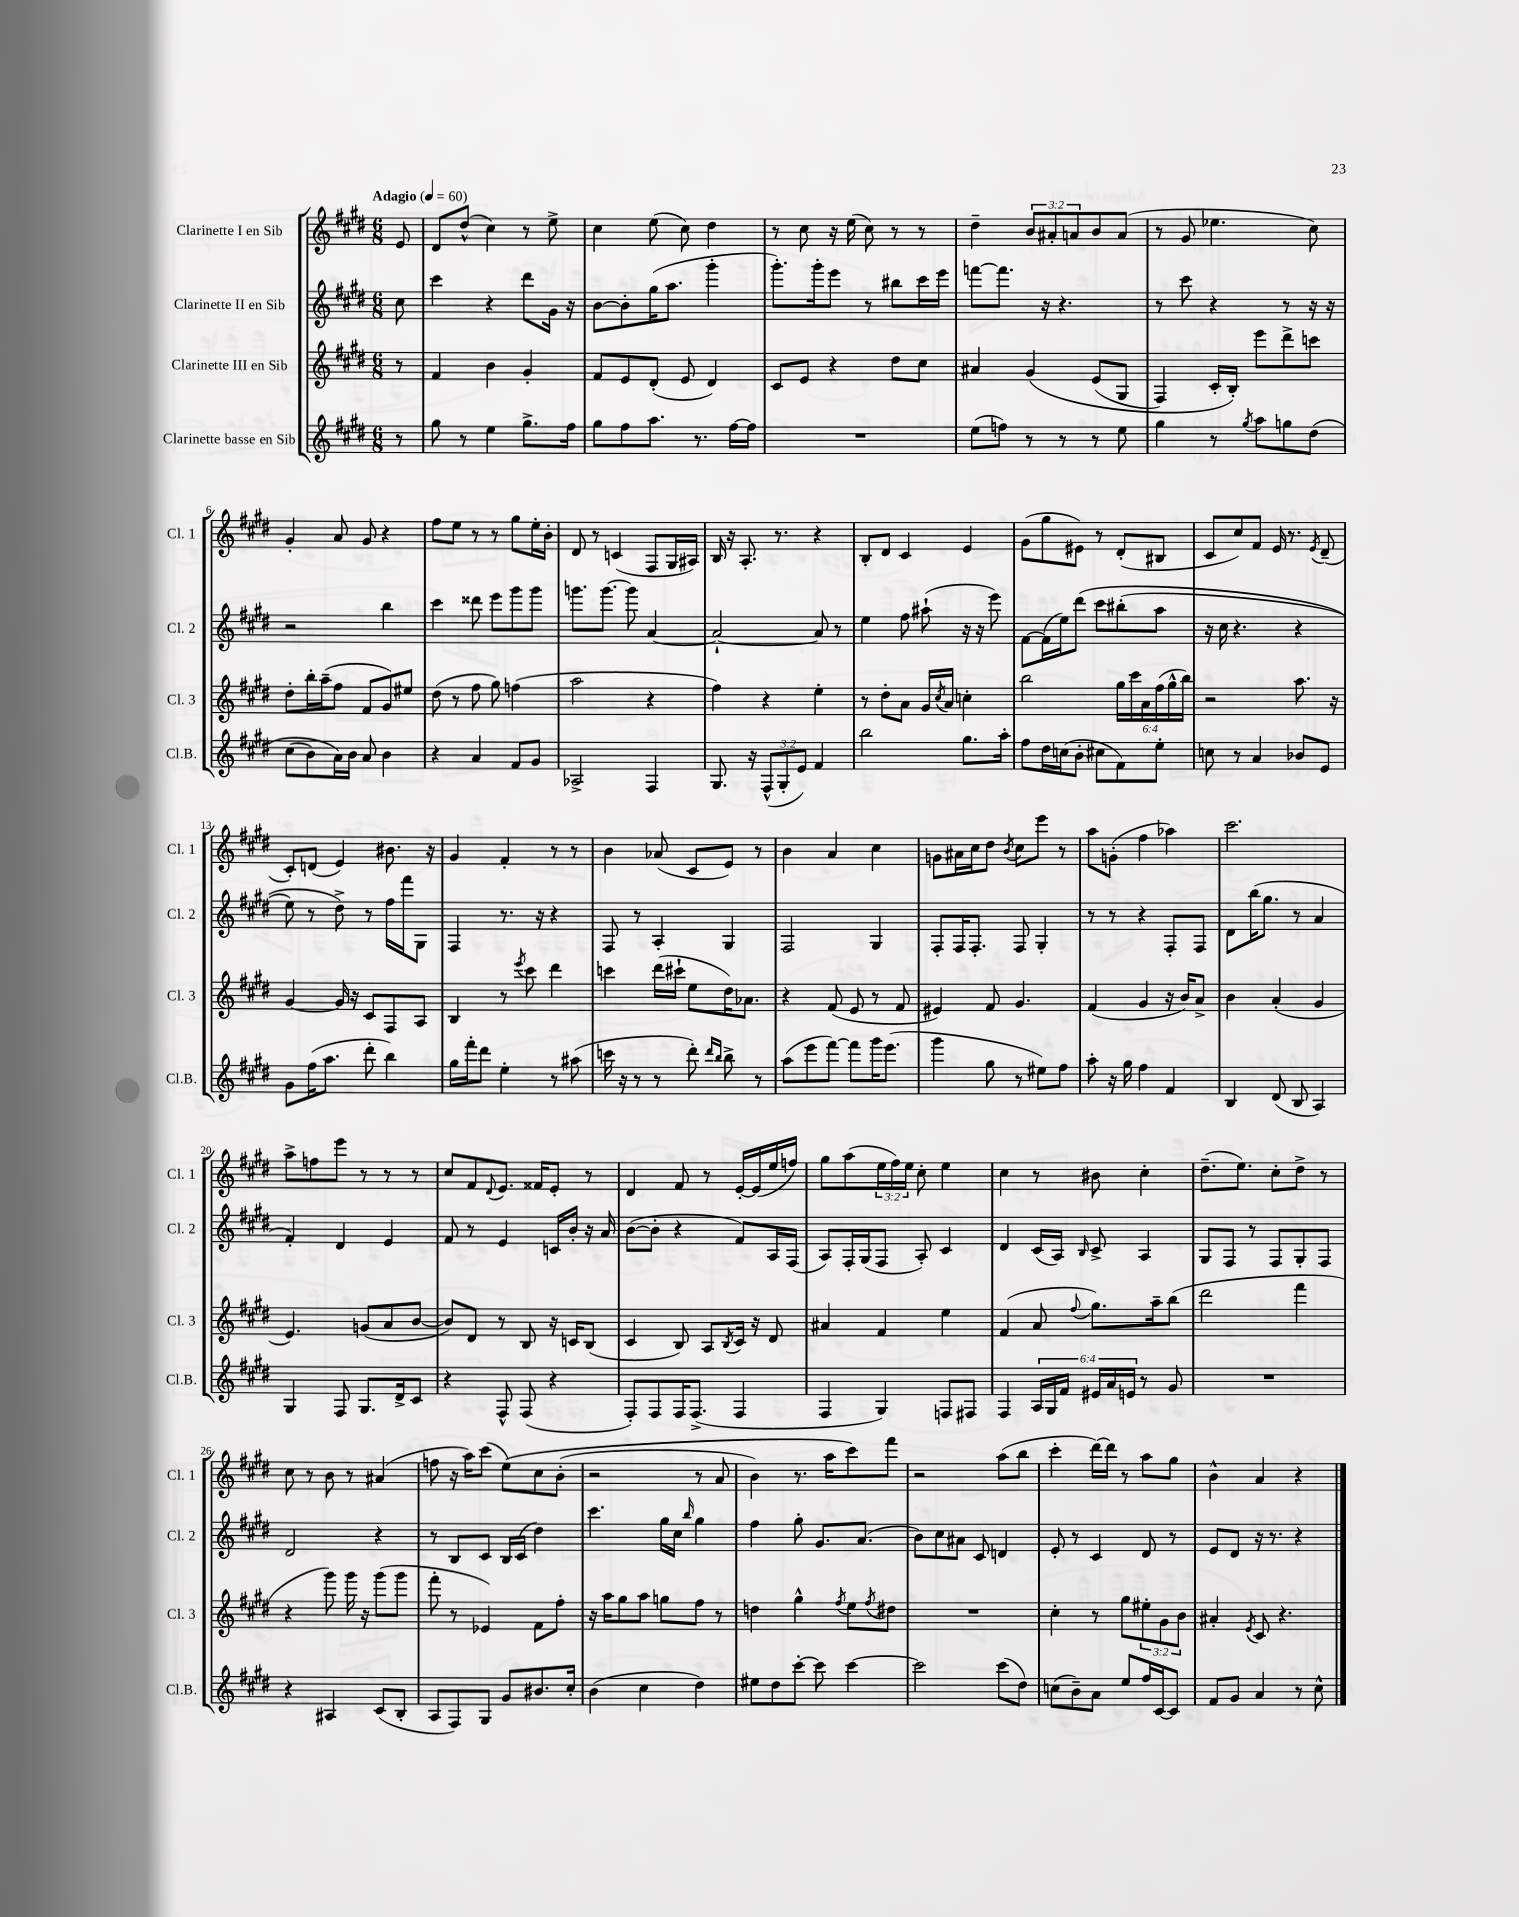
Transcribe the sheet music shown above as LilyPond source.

<<
\new StaffGroup <<
\new Staff = "s0" \with { instrumentName = "Clarinette I en Sib" shortInstrumentName = "Cl. 1" } {
    \clef treble \key e \major \numericTimeSignature \time 6/8 \override Staff.TupletNumber.text = #tuplet-number::calc-fraction-text \partial 8 \tempo "Adagio" 4 = 60
    e'8 |
    dis'8 dis''8-^( cis''4) r8 e''8-> |
    cis''4 e''8( cis''8) dis''4 |
    r8 cis''8 r16 e''16( cis''8) r8 r8 |
    dis''4-- \tuplet 3/2 { b'8 ais'8-. a'8 } b'8 a'8( |
    r8 gis'8 ees''4. cis''8) |
    gis'4-. a'8 gis'8 r4 |
    fis''8 e''8 r8 r8 gis''8 e''16-. b'16-. |
    dis'8 r8 c'4( fis8 gis16 ais16) |
    b16 r16 a8.-. r8. r4 |
    b8-. dis'8 cis'4 e'4 |
    gis'8( gis''8 eis'8) r8 dis'8-.( bis8 |
    cis'8 cis''8) fis'8 e'16 r8. \acciaccatura { e'8 } dis'8--( |
    cis'8-.) d'8( e'4) bis'8. r16 |
    gis'4 fis'4-. r8 r8 |
    b'4 aes'8( cis'8 e'8) r8 |
    b'4 a'4 cis''4 |
    g'8 ais'16 cis''16 dis''8 \acciaccatura { b'8 } cis''8 e'''8 r8 |
    a''8 g'8-.( fis''4 aes''4) |
    cis'''2. |
    a''8-> f''8 e'''8 r8 r8 r8 |
    cis''8 fis'8 \appoggiatura { dis'8 } e'8. fisis'16 e'8-. r8 |
    dis'4 fis'8 r8 e'16~-. e'16( e''16 f''16) |
    gis''8 a''8( \tuplet 3/2 { e''16 fis''16) e''16 } cis''8-. e''4 |
    cis''4 r8 bis'8 cis''4-. |
    dis''8.--( e''8.) cis''8-. dis''8-> r8 |
    cis''8 r8 b'8 r8 ais'4( |
    f''8 r16 a''16) cis'''8( e''8)\( cis''8 b'8-.( |
    r2 r8 a'8 |
    b'4) r8. a''16 cis'''8\) fis'''8 |
    r2 a''8( b''8 |
    cis'''4-. dis'''16~) dis'''16 r8 a''8 gis''8 |
    b'4-^ a'4 r4 \bar "|." |
}
\new Staff = "s1" \with { instrumentName = "Clarinette II en Sib" shortInstrumentName = "Cl. 2" } {
    \clef treble \key e \major \numericTimeSignature \time 6/8 \partial 8
    cis''8 |
    cis'''4 r4 dis'''8 gis'16 r16 |
    b'8~ b'8-. gis''16( a''8. gis'''4-. |
    gis'''8.-.) gis'''16-. e'''8 r8 bis''8 cis'''16 e'''16 |
    f'''8~ f'''8. r16 r4. |
    r8 cis'''8 r4 r8 r16 r16 |
    r2 b''4 |
    cis'''4 disis'''8 e'''8 gis'''8 gis'''8 |
    g'''8. g'''8.~ g'''8 a'4~ |
    a'2~-! a'8 r8 |
    e''4 fis''8 ais''8-!( r16 r16 e'''8) |
    fis'8~ fis'16( e''16) dis'''8\( cis'''8 bis''8-.( a''8 |
    r16 cis''16 r4. r4 |
    e''8) r8 dis''8->\) r8 fis''16 fis'''16 gis8 |
    fis4 r8. r16 r4 |
    fis8 r8 a4-. gis4 |
    fis2 gis4 |
    fis8-. fis16 fis8.-. fis8 gis4-. |
    r8 r8 r4 fis8-. fis8 |
    dis'8 b''16( gis''8. r8 a'4 |
    fis'4-.) dis'4 e'4 |
    fis'8 r8 e'4 c'16 b'16-. r16 a'16 |
    b'8~( b'8-. r4 fis'8) a16 fis16( |
    a8) fis16-. gis16( fis8 a8-.) cis'4 |
    dis'4 cis'16( a16) \grace { b16 } cis'8-> a4 |
    gis8 fis8 r8 fis8 gis8-. fis8 |
    dis'2 r4 |
    r8 b8 cis'8 b16 cis'16( dis''4) |
    cis'''4. gis''16 cis''16 \grace { b''16 } gis''4 |
    fis''4 gis''8-. gis'8. a'8.( |
    b'8) cis''8 ais'8 cis'8 d'4 |
    e'8-. r8 cis'4 dis'8 r8 |
    e'8 dis'8 r16 r8. r4 \bar "|." |
}
\new Staff = "s2" \with { instrumentName = "Clarinette III en Sib" shortInstrumentName = "Cl. 3" } {
    \clef treble \key e \major \numericTimeSignature \time 6/8 \override Staff.TupletNumber.text = #tuplet-number::calc-fraction-text \partial 8
    r8 |
    fis'4 b'4 gis'4-. |
    fis'8 e'8 dis'8-.( e'8 dis'4) |
    cis'8 e'8 r4 dis''8 cis''8 |
    ais'4 gis'4\( e'8( gis8 |
    fis4) cis'16-. b16-.\) e'''8 dis'''8-> c'''8 |
    dis''8-. b''16-. a''16--( fis''8 fis'8 gis'8) eis''8 |
    dis''8( r8 fis''8 gis''8) f''4( |
    a''2 r4 |
    fis''4) r4 e''4-. |
    r8 dis''8-. a'8 gis'16 \acciaccatura { cis''8 } a'16 c''4-. |
    b''2 \tuplet 6/4 { gis''16 cis'''16 a'16 fis''16( gis''16-^ b''16) } |
    r2 a''8. r16 |
    gis'4~ gis'16 r16 cis'8 fis8 a8 |
    b4 r8 \acciaccatura { e'''8 } cis'''8 dis'''4 |
    c'''4 dis'''16( cis'''16-! e''8 dis''16) aes'8. |
    r4 fis'8( e'8 r8 fis'8 |
    eis'4) fis'8 gis'4. |
    fis'4( gis'4 r16 b'16) a'8-> |
    b'4 a'4-.( gis'4 |
    e'4.) g'8( a'8 b'8~ |
    b'8) dis'8 r8 b8 r16 c'16 b8( |
    cis'4 b8) a8 \acciaccatura { b8 } cis'16 r16 dis'8 |
    ais'4 fis'4 e''4 |
    fis'4( a'8 \appoggiatura { fis''8 } gis''8.) a''16-- b''8( |
    dis'''2 fis'''4 |
    r4 gis'''8) gis'''16 r16 gis'''8( gis'''8 |
    fis'''8-. r8 ees'4) fis'8 fis''8-. |
    r16 a''16 gis''8 a''8 g''8 fis''8 r8 |
    d''4 gis''4-^ \acciaccatura { fis''8 } e''8 \acciaccatura { fis''8 } dis''8 |
    R2. |
    cis''4-. r8 gis''8 \tuplet 3/2 { eis''8-. gis'8 b'8 } |
    ais'4-. \acciaccatura { e'8 } cis'8 r4. \bar "|." |
}
\new Staff = "s3" \with { instrumentName = "Clarinette basse en Sib" shortInstrumentName = "Cl.B." } {
    \clef treble \key e \major \numericTimeSignature \time 6/8 \override Staff.TupletNumber.text = #tuplet-number::calc-fraction-text \partial 8
    r8 |
    gis''8 r8 e''4 gis''8.-> fis''16 |
    gis''8 fis''8 a''8. r8. fis''16~ fis''16 |
    R2. |
    e''8( f''8) r8 r8 r8 e''8 |
    gis''4 r8 \acciaccatura { gis''8 } a''8 g''8 dis''8\( |
    cis''8( b'8) a'16\) b'16 a'8 b'4 |
    r4 a'4 fis'8 gis'8 |
    aes2-> fis4 |
    gis8. r16 \tuplet 3/2 { fis8-^( gis8-. e'8) } fis'4 |
    b''2 gis''8. a''16-. |
    fis''8 dis''16 c''16( b'8-. cis''8 fis'8) e''8-. |
    c''8 r8 a'4 bes'8 e'8 |
    gis'8 fis''16( a''8. dis'''8-. b''4) |
    gis''16 fis'''16-. dis'''8 e''4-. r8 ais''8( |
    c'''16 r16 r8 r8 dis'''8-.) \grace { dis'''16 b''16 } b''8-> r8 |
    a''8( e'''8 fis'''8~) fis'''8 gis'''16 e'''8.( |
    gis'''4 gis''8 r8 eis''8) fis''8 |
    a''8-. r16 gis''16 fis''4 fis'4 |
    b4 dis'8( b8 a4) |
    gis4 fis8 gis8. dis'16-> cis'8 |
    r4 fis8-^ fis8( r4 |
    fis8-.) fis8 fis16 fis8.->( fis4 |
    fis4 gis4) f8 fis8 |
    fis4 \tuplet 6/4 { a16 gis16 fis'16 eis'16 a'16 e'16 } r8 gis'8 |
    R2. |
    r4 ais4 cis'8( b8-. |
    a8 fis8) gis8 gis'8 bis'8. cis''16-. |
    b'4( cis''4 dis''4) |
    eis''8 dis''8 cis'''8~-. cis'''8 cis'''4~ |
    cis'''2 cis'''8( dis''8) |
    c''8( b'8--) a'8 e''8 fis''16 cis'16~ cis'8 |
    fis'8 gis'8 a'4 r8 cis''8-^ \bar "|." |
}
>>
>>
